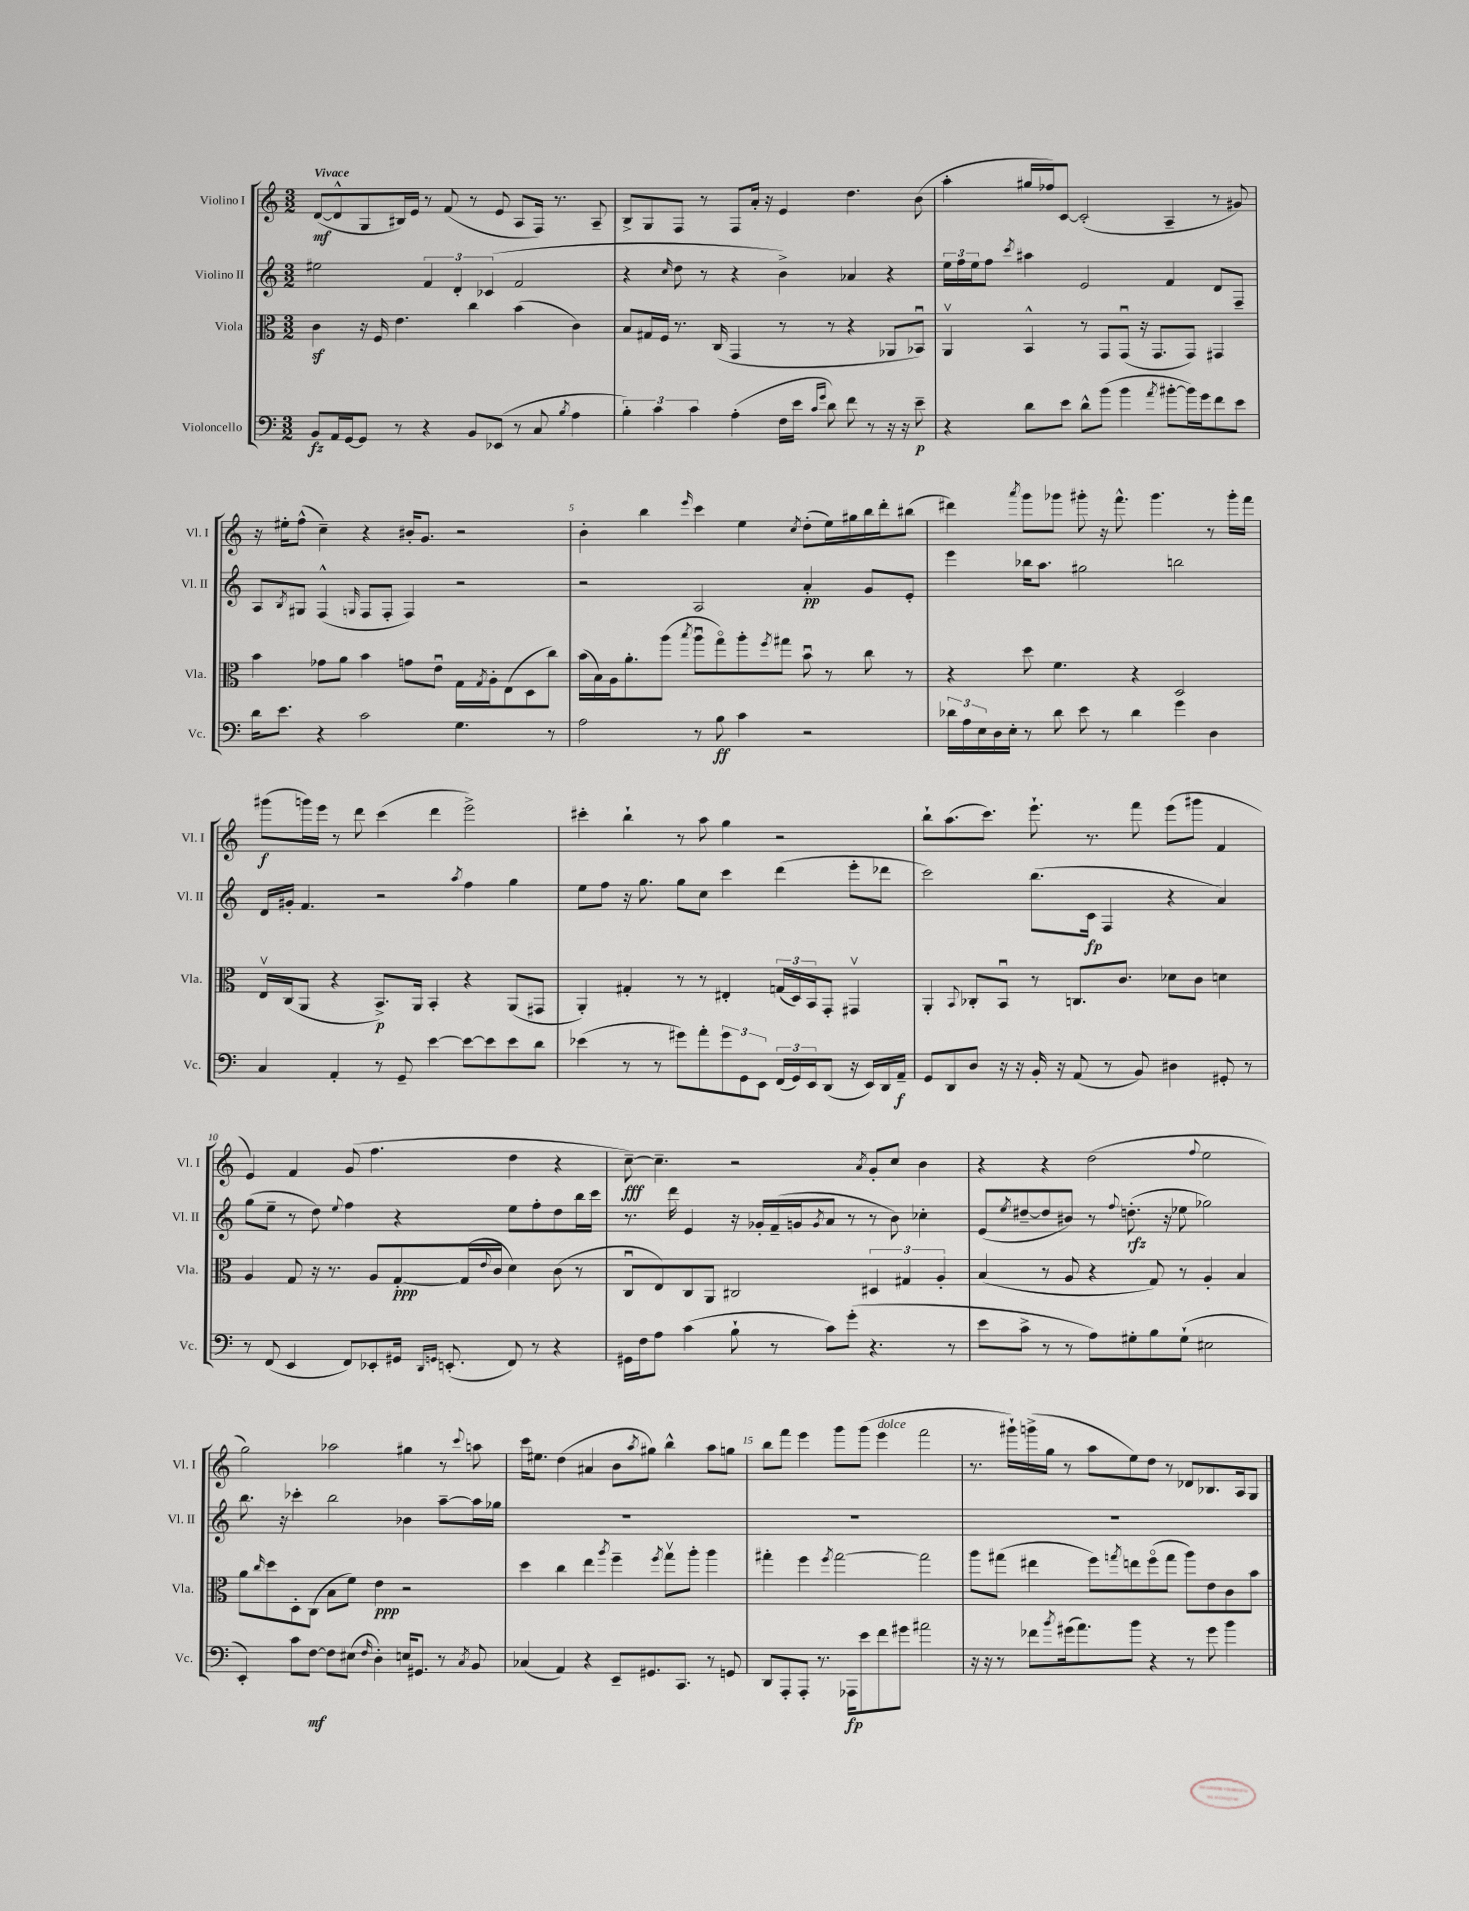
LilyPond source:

<<
\new StaffGroup <<
\new Staff = "s0" \with { instrumentName = "Violino I" shortInstrumentName = "Vl. I" } {
    \clef treble \key c \major \numericTimeSignature \time 3/2 \tempo "Vivace"
    d'8~\mf( d'8-^ g8 bis16) e'16 r8 f'8( r8 e'8 a8 f16) r8. a8-- |
    b8-> g8 f8 r8 f8 a'16-. r16 e'4 d''4. b'8( |
    a''4-. gis''16 fes''16) c'8~ c'2-.( a4-- r8 gis'8) |
    r16 eis''16-. f''8-^( c''4--) r4 bis'16-. g'8. r2 |
    b'4-. b''4 \grace { e'''16 } c'''4 e''4 \acciaccatura { c''8 } d''8-.( e''16) gis''16 b''16 d'''16-. bis''8( |
    dis'''4) \acciaccatura { a'''8 } g'''8 ges'''8 gis'''8-. r16 f'''8.-^ gis'''4. r8 gis'''16-. f'''16 |
    gis'''8\f( g'''16) e'''16 r8 d'''8 c'''4( d'''4 e'''2->) |
    cis'''4-. b''4-! r8 a''8 g''4 r2 |
    b''8-! a''8.( c'''8.) e'''8.-! r8. f'''8 e'''8( gis'''8 f'4 |
    e'4) f'4 g'8( f''4. d''4 r4 |
    c''8~--\fff) c''4.-- r2 \acciaccatura { a'8 } g'8-. c''8 b'4 |
    r4 r4 d''2( \appoggiatura { f''8 } e''2 |
    g''2) aes''2 gis''4 r8 \appoggiatura { c'''8 } a''8 |
    c'''16 eis''8. d''4( ais'4 b'8 \acciaccatura { a''8 } gis''8) b''4-^ a''8 g''8 |
    b''8 f'''8 e'''4 g'''8 g'''8( e'''4^\markup { \italic "dolce" } f'''2 |
    r8. gis'''16-!) g'''16->( g''16 r8 a''8 e''8) d''8 r8 des'8 bes8. a16 g8 \bar "|." |
}
\new Staff = "s1" \with { instrumentName = "Violino II" shortInstrumentName = "Vl. II" } {
    \clef treble \key c \major \numericTimeSignature \time 3/2
    eis''2 \tuplet 3/2 { f'4 d'4-. ces'4( } f'2 |
    r4 \grace { c''16 } d''8 r8 r4 b'4->) aes'4 r4 |
    \tuplet 3/2 { e''16 f''16 e''16 } f''8 \acciaccatura { c'''8 } ais''4 e'2 f'4 d'8 f8-- |
    a8 \acciaccatura { b8 } gis8 f4-^( \grace { g16 } f8 f8-. f4) r2 |
    r2 a2 a'4-.\pp g'8 e'8-. |
    e'''4 bes''16 a''8. gis''2 b''2 |
    d'16 gis'16-. f'4. r2 \acciaccatura { a''8 } f''4 g''4 |
    e''8 f''8 r16 g''8. g''8 c''8 c'''4 d'''4( e'''8-. des'''8 |
    c'''2) b''8.( c'16\fp f4 r4 a'4) |
    g''8( e''8-- r8 d''8) \appoggiatura { e''8 } f''4 r4 e''8 f''8-. d''8 b''16 c'''16 |
    r8. d'''16 e'4 r16 ges'16-. f'16--( g'16 \acciaccatura { g'8 } a'8 r8 r8 b'8) ces''4-. |
    e'8( \acciaccatura { e''8 } dis''8~-- dis''8 bis'8) r8 \appoggiatura { f''8 } d''8.-.\rfz( r16 ees''8 ges''2) |
    b''8. r16 ces'''4-. b''2 bes'4 a''8~-- a''16 ges''16 |
    R1. |
    R1. |
    R1. \bar "|." |
}
\new Staff = "s2" \with { instrumentName = "Viola" shortInstrumentName = "Vla." } {
    \clef alto \key c \major \numericTimeSignature \time 3/2
    c'4\sf r16 f16 e'4. c''4 b'4( c'4) |
    b8 gis16 f16 r8. c16( g,4 r8 r8 r4 aes,8 bes,8\downbow) |
    a,4\upbow b,4-^ r8 g,8 g,8\downbow( r16 g,8. g,8) gis,4 |
    b'4 ges'8 a'8 b'4 g'8 e'8\downbow g16 \acciaccatura { g8 } a16-. e8( d8 c''8) |
    b'16( b16) a16 a'8.-. a''8( \acciaccatura { b''8 } a''8\downbow g''8\flageolet) a''8-. \acciaccatura { f''8 } gis''8 b'8\downbow r8 c''8 r8 |
    r4 d''8 f'4. r4 d2 |
    e16\upbow c16( a,8 r4 b,8.->\p) a,16 b,4-. r4 a,8( gis,8 |
    a,4-.) gis4-. r8 r8 eis4-. \tuplet 3/2 { g16( d16) b,16 } g,8-. gis,4\upbow |
    a,4-. \appoggiatura { b,8 } ces8-. b,8\downbow r8 c8. c'8. des'8 c'8 d'4 |
    a4 g8 r16 r8. a8 g8~-.\ppp g16( \appoggiatura { e'8 } c'16 d'4) c'8( r8 |
    c8\downbow e8) c8 a,8 cis2 \tuplet 3/2 { dis4 gis4 a4-. } |
    b4( r8 a8 r4 g8) r8 a4-. b4 |
    a'8 \grace { c''16 } d''8 d8-. c8( b8 f'8) e'4\ppp r2 |
    d''4 c''4 e''4 \acciaccatura { a''8 } f''4-- \acciaccatura { f''8 } g''8\upbow a''8-. a''4 |
    gis''4-. f''4 \acciaccatura { f''8 } gis''2~ gis''2 |
    a''8 gis''8( eis''4 f''8) \acciaccatura { g''8 } e''8 f''8\flageolet( g''8 a''8) e'8 c'8 b'8 \bar "|." |
}
\new Staff = "s3" \with { instrumentName = "Violoncello" shortInstrumentName = "Vc." } {
    \clef bass \key c \major \numericTimeSignature \time 3/2
    b,8\fz a,16 g,16~ g,8 r8 r4 b,8 ees,8( r8 c8 \acciaccatura { b8 } a4 |
    \tuplet 3/2 { b4-.) c'4 c'4 } a4-.( f16 e'16 \grace { c'16 g'16 } d'8) f'8 r8 r16 r16 e'8--\p |
    r4 d'8 e'8 d'8-^ b'8( b'4 \acciaccatura { a'8 } bis'8~-. bis'16) g'16 f'8 e'8 |
    d'16 e'8. r4 c'2 g4. r8 |
    a2 r8 b8\ff c'4 r2 |
    \tuplet 3/2 { des'16 a16 e16 } d16 e16-. r8 des'8 e'8 r8 des'4 g'4 d4 |
    c4 a,4-. r8 g,8-- e'4~ e'8~ e'8 e'8 d'8 |
    ees'4( r8 r8 gis'8) a'8-. \tuplet 3/2 { gis'8 g,8 e,8 } \tuplet 3/2 { f,16( g,16) e,16 } d,8( r16 e,16) d,16 a,16--\f |
    g,8 d,8 d8 r16 r16 b,16-. r16 a,8( r8 b,8) dis4 gis,8-. r8 |
    r8 f,8( e,4 f,8) ees,8-. gis,16 \grace { d,16 g,16 } e,8.-.( f,8) r8 r4 |
    gis,16 f16 a8 c'4( b8-! r8 c'8) g'8-.( r4. r8 |
    e'8 c'8-> r8 r8 a8) gis8-. b8 gis8-!( eis2 |
    e,4-.) c'8 f8~\mf f8 eis8( \grace { f16 } d4-.) e16 gis,8. r8 \acciaccatura { c8 } b,8 |
    ces4( a,4) r4 e,8-- gis,8. c,8. r8 g,8 |
    d,8 a,,8-. a,,8-. r8. aes,,16\fp e'8 f'8 gis'8 ais'2 |
    r16 r16 r8 fes'8 \acciaccatura { b'8 } gis'16( a'8.) b'8 r4 r8 gis'8 b'4 \bar "|." |
}
>>
>>
\layout { \context { \Score \override BarNumber.break-visibility = ##(#f #t #t) barNumberVisibility = #(every-nth-bar-number-visible 5) } }
